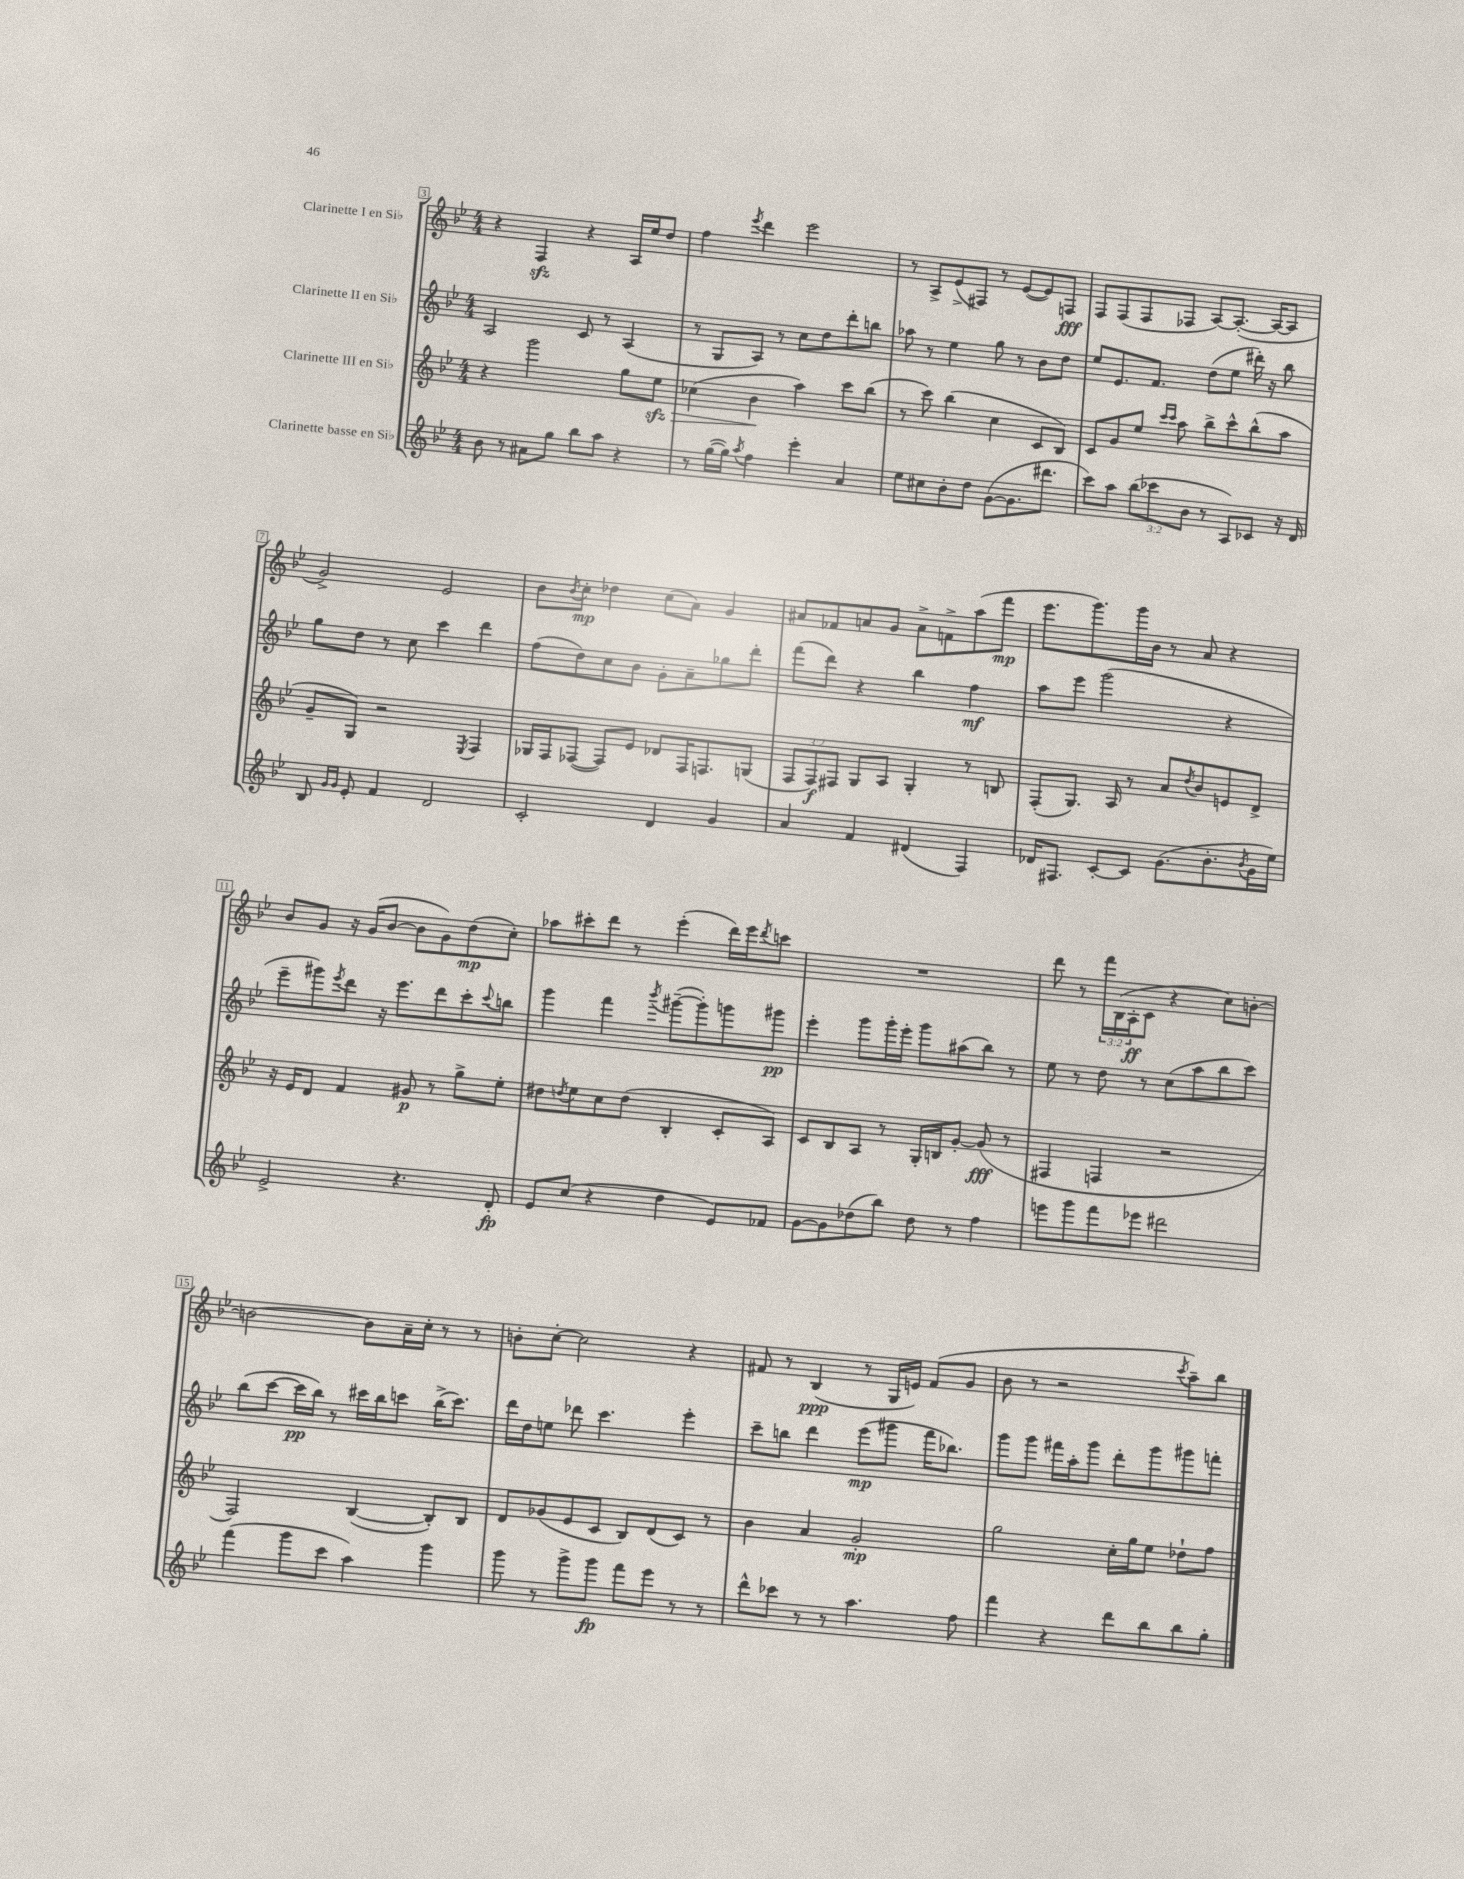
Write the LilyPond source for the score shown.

<<
\new StaffGroup <<
\new Staff = "s0" \with { instrumentName = "Clarinette I en Sib" } {
    \clef treble \key bes \major \numericTimeSignature \time 4/4 \override Staff.TupletNumber.text = #tuplet-number::calc-fraction-text
    r4 f4\sfz r4 a16 ees''16 d''8 |
    f''4 \acciaccatura { ees'''8 } d'''4 ees'''2 |
    r8 a8-> ees'8->( fis8) r8 ees'8~( ees'8) f8\fff |
    f8 f8( f8 fes8 a8~) a8.~-.( a16~ a8 |
    g'2->) ees'2 |
    bes'8 \acciaccatura { bes'8 } c''8-.\mp des''4 c''8( a'8) g'4 |
    ais'8 fes'8 a'8 g'8 a'8-> f'8-> a''8( f'''8\mp |
    ees'''8. g'''8.) g'''16 bes'16 r8 a'8 r4 |
    bes'8 g'8 r16 g'16( bes'8~ bes'8 g'8) d''8\mp( c''8-.) |
    aes''8 cis'''8-. d'''8 r8 ees'''4-.( d'''16) ees'''16 \acciaccatura { d'''8 } c'''8 |
    R1 |
    d'''8 r8 \tuplet 3/2 { f'''16 bes16( a16-.\ff } c'8 r4 c''8) b'8~-. |
    b'2~ b'8 a'16-- c''16-. r8 r8 |
    b'8-. c''8~-. c''2 r4 |
    fis'8 r8 bes4\ppp( r8 g16 e'16) fis'8( g'8 |
    bes'8 r8 r2 \acciaccatura { c'''8 } a''8--) bes''8 \bar "|." |
}
\new Staff = "s1" \with { instrumentName = "Clarinette II en Sib" } {
    \clef treble \key bes \major \numericTimeSignature \time 4/4
    a2 c'8 r8 a4( |
    r8 g8 a8) r8 c''8 d''8 d'''8-. b''8 |
    aes''8 r8 ees''4 g''8 r8 bes'8 d''8 |
    ees''8 ees'8. f'8. d''8( ees''8 dis'''16-.) r16 bes''8 |
    g''8 d''8 r8 c''8 c'''4 d'''4 |
    f''8( d''8) c''8 bes'8 g'8-. a'8-- ges''8 d'''8-. |
    f'''8( d'''8) r4 bes''4 f''4\mf |
    a''8 ees'''8 g'''2( r4 |
    ees'''8-- gis'''8) \acciaccatura { ees'''8 } d'''8 r16 ees'''8. d'''8 c'''8-. \appoggiatura { c'''8 } b''8 |
    g'''4 f'''4 \acciaccatura { bes'''8 } gis'''8~--( gis'''8-.) g'''8 gis'''8\pp |
    ees'''4-. g'''8 g'''16-. ees'''16-. g'''8 ais''8( bes''8) r8 |
    ees''8 r8 d''8 r8 c''8( a''8 bes''8 c'''8) |
    bes''8( c'''8~ c'''16\pp bes''16) r8 cis'''16 bes''16 c'''8 bes''16->( c'''8.) |
    d'''16 d''16 e''8 des'''8 c'''4. ees'''4-. |
    c'''8-- b''8 d'''4 ees'''8\mp( gis'''8 f'''16 bes''8.) |
    g'''8 g'''8 fis'''16 a''16-. g'''8 d'''8-. g'''8 gis'''8 f'''8-. \bar "|." |
}
\new Staff = "s2" \with { instrumentName = "Clarinette III en Sib" } {
    \clef treble \key bes \major \numericTimeSignature \time 4/4 \override Staff.TupletNumber.text = #tuplet-number::calc-fraction-text
    r4 g'''2 g''8 ees''8\sfz\> |
    ces''4( bes'4\! a''4) c'''8 bes''8( |
    r8 c'''8) bes''4( c''4 c'8 bes8) |
    c'8 g'8 ees''8 \grace { c'''16 c'''16 } a''8 bes''8-> c'''8-^ bes''8-^( a''8 |
    g'8-- g8) r2 \acciaccatura { ees8 } f4 |
    ges16 f16 fes8~( fes8) ees'8 des'8 fes16 f8. g8( |
    \tuplet 3/2 { f8 f8\f) fis8 } g8 a8 g4-. r8 b8 |
    f8-.( g8.) a16 r8 a'8 \acciaccatura { d''8 } bes'8 e'8 d'8-> |
    r16 ees'16 d'8 f'4 gis'8\p r8 g''8-> ees''8-. |
    dis''8 \acciaccatura { d''8 } ees''8 c''8 d''8( bes4-. c'8-. a8) |
    c'8 bes8 a8 r8 g16-. b16 g'8~-. g'8\fff( r8 |
    fis4 f4 r2 |
    f2) bes4~( bes8-.) bes8 |
    d'8 ges'8( ees'8 c'8 bes8) d'8( c'8) r8 |
    bes'4 a'4 g'2-.\mp |
    g''2 c''16-. g''16 ees''8 des''8-! f''8 \bar "|." |
}
\new Staff = "s3" \with { instrumentName = "Clarinette basse en Sib" } {
    \clef treble \key bes \major \numericTimeSignature \time 4/4 \override Staff.TupletNumber.text = #tuplet-number::calc-fraction-text
    bes'8 r8 ais'8 g''8 bes''8 a''8 r4 |
    r8 g''16~( g''16) \acciaccatura { a''8 } f''4 ees'''4-. a'4 |
    ees''8 cis''8 bes'8-. d''8 g'8~( g'8. dis'''8. |
    c'''8) a''8 \tuplet 3/2 { bes''8( ces'''8 bes'8 } r8 a8) ces'8 r16 d'16 |
    bes8 \grace { g'16 g'16 } ees'8-. f'4 d'2 |
    c'2-. d'4 g'4 |
    a'4 f'4 dis'4( f4) |
    des'16 fis8. c'8~-. c'8 g'8.( bes'8.-. \acciaccatura { bes'8 } g'16 ees''16) |
    ees'2-> r4. d'8-.\fp |
    ees'8 c''8( r4 d''4 ees'8) fes'8 |
    g'8~ g'8 des''8( bes''8) des''8 r8 f''4 |
    e'''8 g'''8 f'''8 ees'''8 dis'''2 |
    f'''4( g'''8 c'''8 a''4) g'''4 |
    g'''8 r8 g'''8-> g'''8\fp f'''8 ees'''8 r8 r8 |
    d'''8-^ ces'''8 r8 r8 a''4. f''8 |
    f'''4 r4 d'''8 bes''8 bes''8 g''8-. \bar "|." |
}
>>
>>
\layout { \context { \Score currentBarNumber = #3 \override BarNumber.stencil = #(make-stencil-boxer 0.1 0.3 ly:text-interface::print) } }
